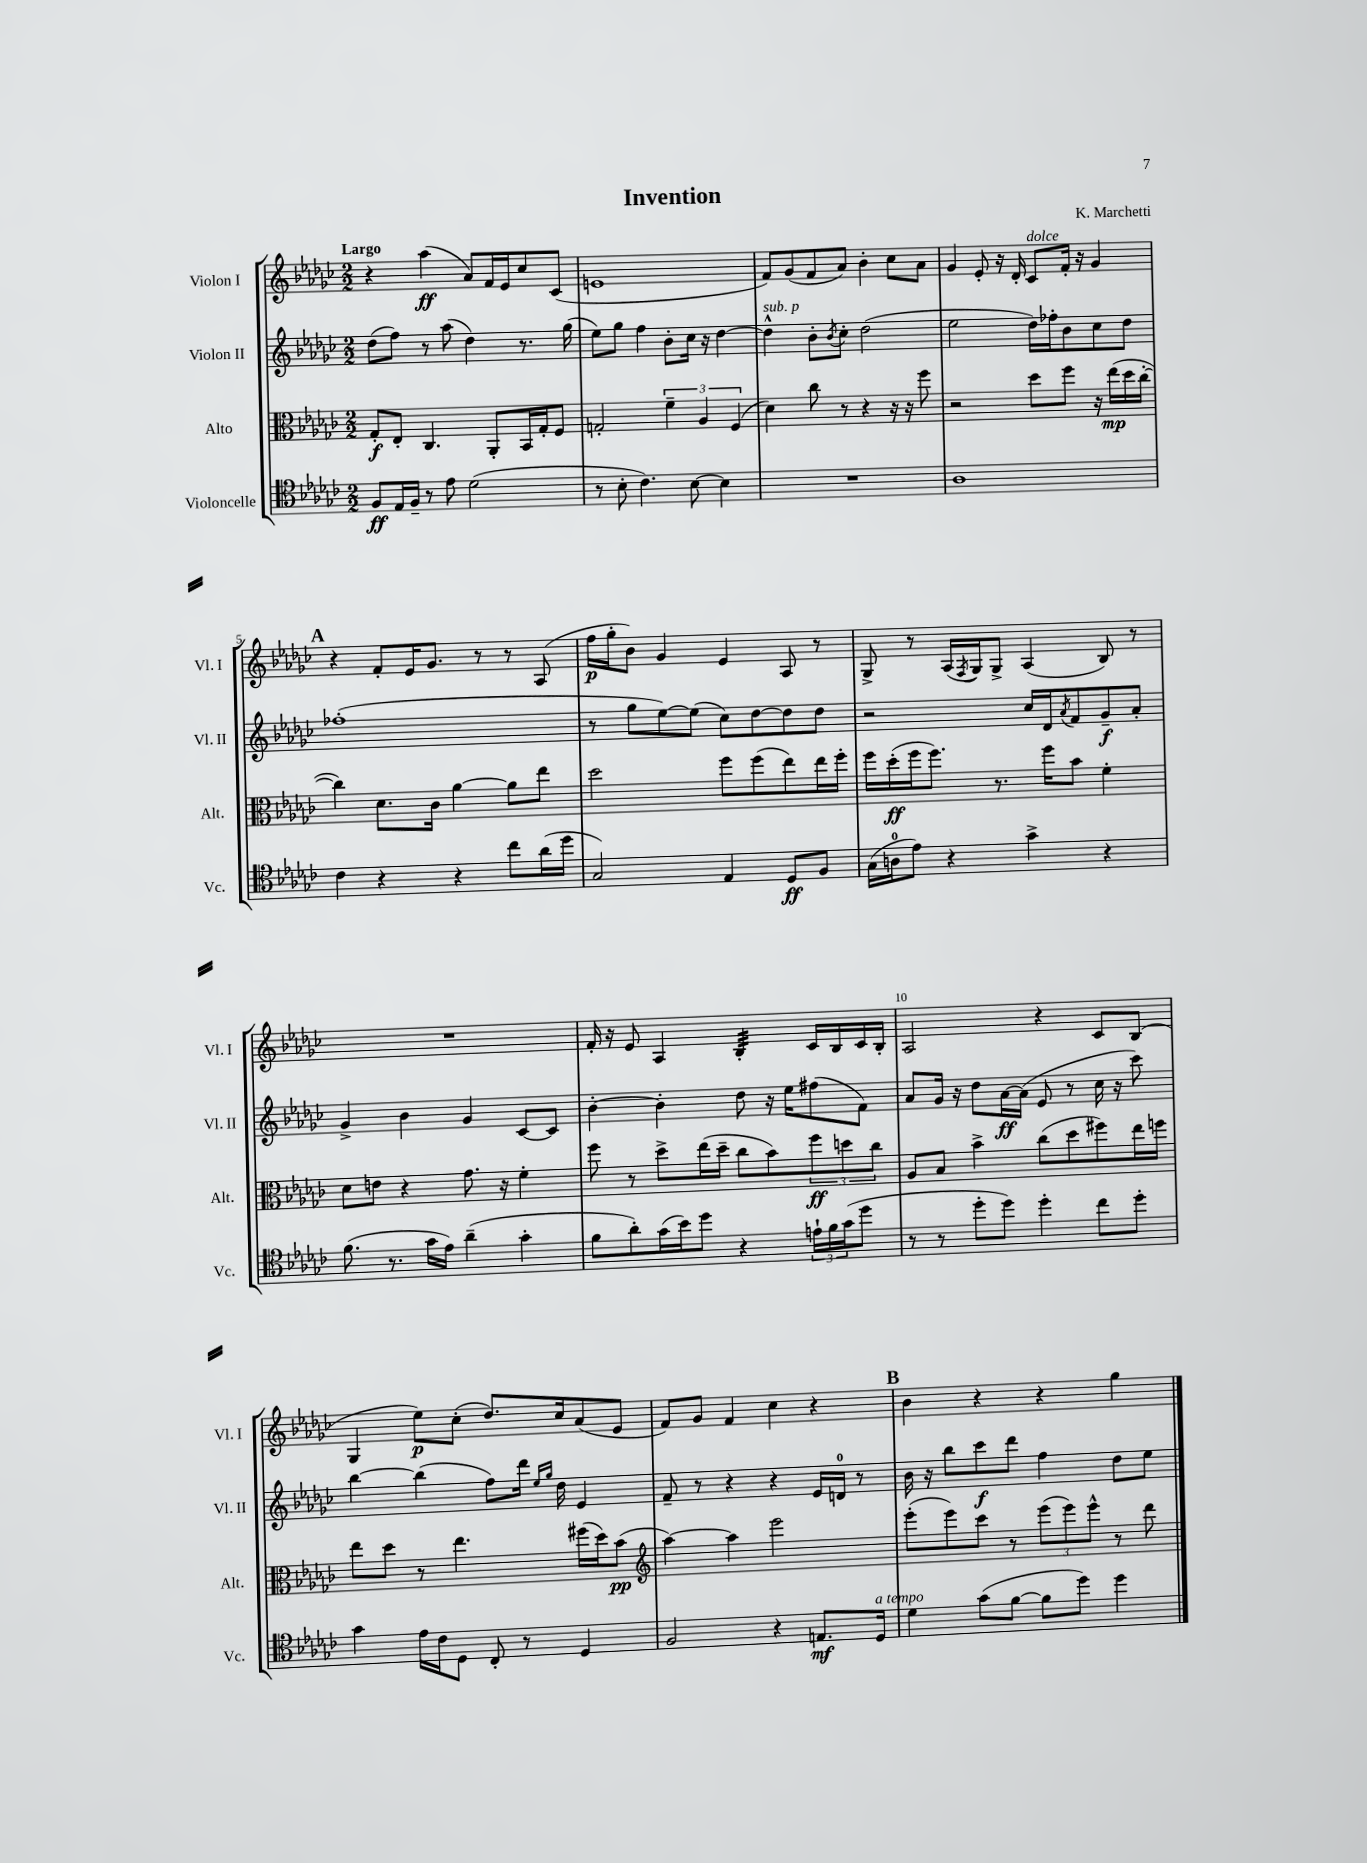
\header { title = "Invention" composer = "K. Marchetti" }
<<
\new StaffGroup <<
\new Staff = "s0" \with { instrumentName = "Violon I" shortInstrumentName = "Vl. I" } {
    \clef treble \key ges \major \numericTimeSignature \time 2/2 \tempo "Largo"
    r4 aes''4\ff( aes'8) f'16 ees'16 ces''8 ces'8( |
    e'1 |
    f'8) ges'8( f'8 aes'8) bes'4-. ces''8 aes'8 |
    ges'4 ees'8-. r16 des'16-. ces'8^\markup { \italic "dolce" } f'16-. r16 ges'4 |
    \mark \markup { \bold "A" } r4 f'8-. ees'16 ges'8. r8 r8 aes8( |
    f''16\p ges''16-. bes'8) ges'4 ees'4 aes8 r8 |
    ges8-> r8 aes16( \acciaccatura { f8 } ges16) ges8-> aes4( bes8) r8 |
    R1 |
    f'16-. r16 ees'8 aes4 bes4:32-. ces'16 bes16 ces'16 bes16-. |
    aes2 r4 ces'8 bes8( |
    ges4 ees''8\p) ces''8-.( des''8.) ces''16 aes'8( ees'8 |
    f'8) ges'8 f'4 ces''4 r4 |
    \mark \markup { \bold "B" } bes'4 r4 r4 ges''4 \bar "|." |
}
\new Staff = "s1" \with { instrumentName = "Violon II" shortInstrumentName = "Vl. II" } {
    \clef treble \key ges \major \numericTimeSignature \time 2/2
    des''8( f''8) r8 aes''8( des''4) r8. ges''16( |
    ees''8) ges''8 f''4 bes'8-. ces''16 r16 des''4~ |
    des''4-^^\markup { \italic "sub. p" } bes'8-. \acciaccatura { bes'8 } ces''8-. des''2( |
    ees''2 des''16) fes''16-. bes'8 ces''8 des''8 |
    \mark \markup { \bold "A" } fes''1-.( |
    r8 ges''8 ees''8~) ees''8( ces''8) des''8~ des''8 des''8 |
    r2 ces''16 des'16 \acciaccatura { aes'8 } f'8 ges'8--\f aes'8-. |
    ges'4-> bes'4 ges'4 ces'8~ ces'8 |
    bes'4~-. bes'4-. des''8 r16 ees''16 fis''8( f'8) |
    aes'8 ges'16 r16 des''8 aes'16~\ff aes'16( ees'8 r8 ces''16 r16 ces'''8) |
    bes''4~ bes''4( f''8) des'''16 \grace { ees''16 ges''16 } des''16 ees'4 |
    f'8-- r8 r4 r4 ees'16 d'16-0 r8 |
    \mark \markup { \bold "B" } bes'16 r16 bes''8 ces'''8\f des'''8 f''4 des''8 ees''8 \bar "|." |
}
\new Staff = "s2" \with { instrumentName = "Alto" shortInstrumentName = "Alt." } {
    \clef alto \key ges \major \numericTimeSignature \time 2/2
    ges8-.\f ees8-. ces4. aes,8-. bes,16 ges16-. f8 |
    g2-. \tuplet 3/2 { f'4-- aes4 f4( } |
    des'4) ces''8 r8 r4 r16 r16 f''8 |
    r2 des''8 f''8 r16 ees''16\mp( des''16 ces''16~-. |
    \mark \markup { \bold "A" } ces''4) des'8. ces'16 aes'4~ aes'8 ees''8 |
    des''2 f''8 f''8( ees''8) ees''16 f''16-. |
    f''16 des''16-.\ff( f''16 f''8.) r8. f''16 bes'8 f'4-. |
    des'8 e'8 r4 ges'8. r16 f'4-. |
    f''8 r8 des''8-> ees''16( des''16-- ces''8 bes'8) \tuplet 3/2 { f''8\ff d''8 ces''8 } |
    aes8 bes8 bes'4-> ces''8( des''8 fis''8) ees''16 f''16 |
    ees''8 des''8 r8 ees''4. fis''16( des''16) bes'8\pp( |
    \clef treble aes''4~) aes''4 ees'''2 |
    \mark \markup { \bold "B" } ees'''8-.( ees'''8) ces'''8 r8 \tuplet 3/2 { ees'''8( ees'''8) ees'''8-^ } r8 des'''8 \bar "|." |
}
\new Staff = "s3" \with { instrumentName = "Violoncelle" shortInstrumentName = "Vc." } {
    \clef tenor \key ges \major \numericTimeSignature \time 2/2
    f8\ff ees16 f16-- r8 ees'8 des'2( |
    r8 bes8-. ces'4.) bes8~ bes4 |
    R1 |
    aes1 |
    \mark \markup { \bold "A" } ces'4 r4 r4 ces''8 aes'16( des''16 |
    ges2) ees4 des8\ff f8 |
    ges16( a16-0 ees'8) r4 ges'4-> r4 |
    f'8.( r8. ges'16 ees'16) aes'4--( ges'4-. |
    f'8 aes'8-.) ges'16( bes'16) des''8 r4 \tuplet 3/2 { e'16-! f'16 ges'16( } des''8 |
    r8 r8 des''8-. des''8) des''4-. ces''8 des''8-. |
    ges'4 ees'16 ces'16 des8 ces8-. r8 des4 |
    f2 r4 e8.\mf des16^\markup { \italic "a tempo" } |
    \mark \markup { \bold "B" } des'4 ges'8( f'8~ f'8 des''8) des''4 \bar "|." |
}
>>
>>
\layout { \context { \Score \override BarNumber.break-visibility = ##(#f #t #t) barNumberVisibility = #(every-nth-bar-number-visible 5) } }
